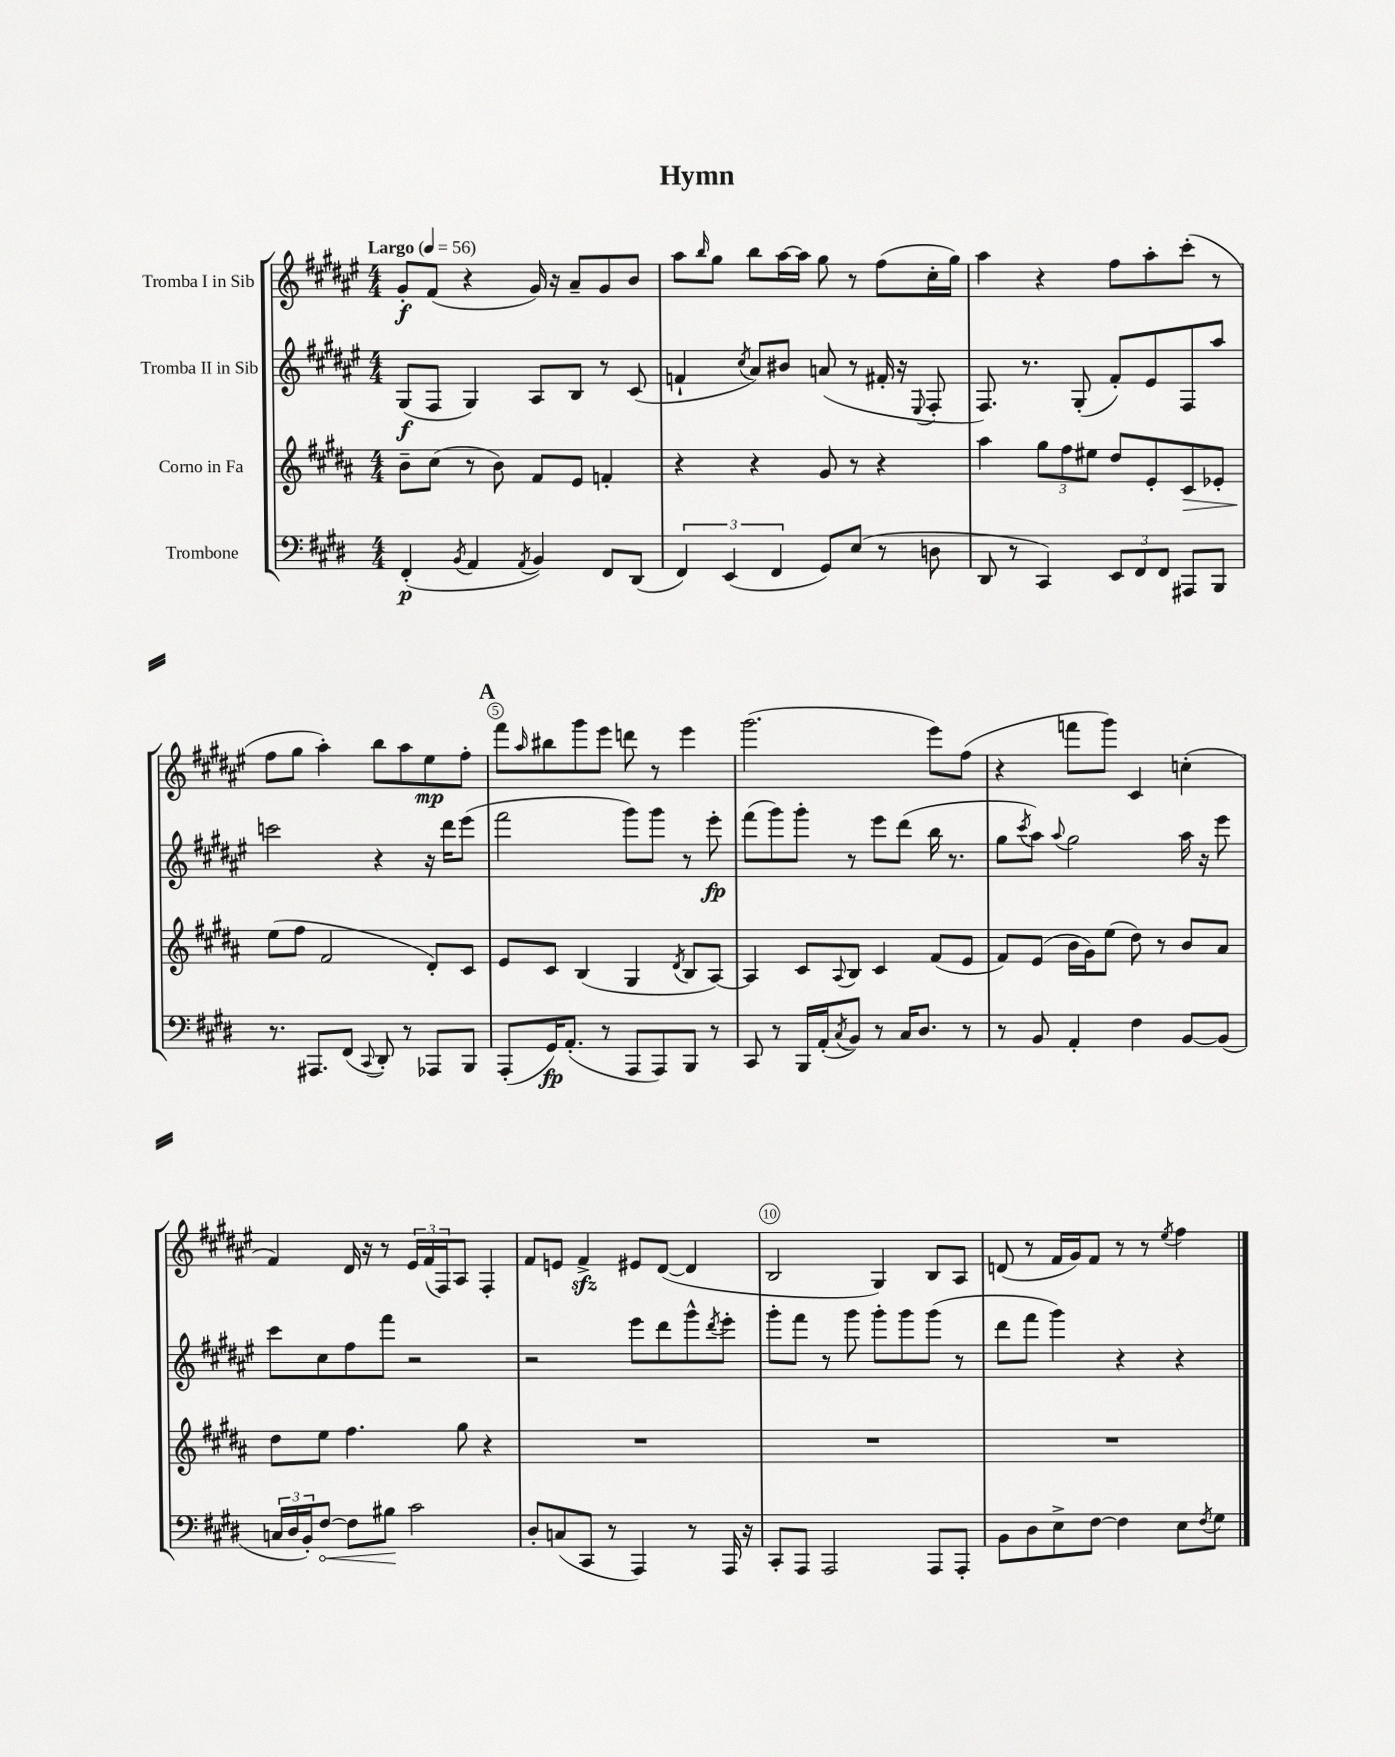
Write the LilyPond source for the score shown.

\header { title = "Hymn" }
<<
\new StaffGroup <<
\new Staff = "s0" \with { instrumentName = "Tromba I in Sib" } {
    \clef treble \key fis \major \numericTimeSignature \time 4/4 \tempo "Largo" 4 = 56
    gis'8-.\f fis'8( r4 gis'16) r16 ais'8-- gis'8 b'8 |
    ais''8 \grace { b''16 } gis''8 b''8 ais''16~ ais''16 gis''8 r8 fis''8( cis''16-. gis''16) |
    ais''4 r4 fis''8 ais''8-. cis'''8-.( r8 |
    fis''8 gis''8 ais''4-.) b''8 ais''8 eis''8\mp fis''8-. |
    \mark \markup { \bold "A" } fis'''8 \grace { ais''16 } bis''8 gis'''8 eis'''8 d'''8 r8 eis'''4 |
    gis'''2.( eis'''8) fis''8( |
    r4 f'''8 gis'''8) cis'4 c''4-.( |
    fis'4) dis'16 r16 r8 \tuplet 3/2 { eis'16 fis'16( fis16) } ais8 fis4-. |
    fis'8 e'8 fis'4->\sfz eis'8 dis'8~( dis'4 |
    b2 gis4) b8 ais8 |
    d'8( r8 fis'16 gis'16) fis'8 r8 r8 \acciaccatura { eis''8 } fis''4 \bar "|." |
}
\new Staff = "s1" \with { instrumentName = "Tromba II in Sib" } {
    \clef treble \key fis \major \numericTimeSignature \time 4/4
    gis8\f( fis8 gis4) ais8 b8 r8 cis'8( |
    f'4-! \acciaccatura { cis''8 } ais'8) bis'8 a'8( r8 fis'16-. r16 \appoggiatura { eis8 } fis8-. |
    fis8.) r8. gis8-.( fis'8-.) eis'8 fis8 ais''8 |
    c'''2 r4 r16 dis'''16 eis'''8( |
    \mark \markup { \bold "A" } fis'''2 gis'''8) gis'''8 r8 eis'''8-.\fp |
    fis'''8( gis'''8) gis'''8-. r8 eis'''8 dis'''8( b''16 r8. |
    gis''8 \acciaccatura { cis'''8 } ais''8) \appoggiatura { ais''8 } gis''2 ais''16 r16 eis'''8 |
    cis'''8 cis''8 fis''8 fis'''8 r2 |
    r2 eis'''8 dis'''8 gis'''8-^ \acciaccatura { dis'''8 } eis'''8-. |
    gis'''8-. fis'''8 r8 gis'''8 gis'''8-. gis'''8 gis'''8( r8 |
    dis'''8 fis'''8 gis'''4) r4 r4 \bar "|." |
}
\new Staff = "s2" \with { instrumentName = "Corno in Fa" } {
    \clef treble \key b \major \numericTimeSignature \time 4/4
    b'8-- cis''8( r8 b'8) fis'8 e'8 f'4-. |
    r4 r4 gis'8 r8 r4 |
    ais''4 \tuplet 3/2 { gis''8 fis''8 eis''8 } dis''8 e'8-. cis'8\> ees'8-. |
    e''8\!( fis''8 fis'2 dis'8-.) cis'8 |
    \mark \markup { \bold "A" } e'8 cis'8 b4( gis4 \acciaccatura { dis'8 } b8 ais8~) |
    ais4 cis'8 \appoggiatura { ais8 } b8 cis'4 fis'8( e'8 |
    fis'8) e'8( b'16 gis'16) e''8( dis''8) r8 b'8 ais'8 |
    dis''8 e''8 fis''4. gis''8 r4 |
    R1 |
    R1 |
    R1 \bar "|." |
}
\new Staff = "s3" \with { instrumentName = "Trombone" } {
    \clef bass \key e \major \numericTimeSignature \time 4/4
    fis,4-.\p( \acciaccatura { b,8 } a,4 \acciaccatura { a,8 } b,4) fis,8 dis,8( |
    \tuplet 3/2 { fis,4) e,4( fis,4 } gis,8) e8( r8 d8 |
    dis,8 r8 cis,4) \tuplet 3/2 { e,8 fis,8 fis,8 } ais,,8 b,,8 |
    r8. ais,,8. fis,8( \appoggiatura { cis,8 } dis,8-.) r8 aes,,8 b,,8 |
    \mark \markup { \bold "A" } a,,8-.( gis,16\fp) a,8.-.( r8 a,,8 a,,8) b,,8 r8 |
    cis,8 r8 b,,16 a,16-.( \acciaccatura { cis8 } b,8) r8 cis16 dis8. r8 |
    r8 b,8 a,4-. fis4 b,8~ b,8( |
    \tuplet 3/2 { c16 dis16 b,16-.) } \once \override Hairpin.circled-tip = ##t fis8~\< fis8 bis8\! cis'2 |
    dis8-. c8( cis,8 r8 a,,4) r8 a,,16 r16 |
    cis,8-. a,,8 a,,2 a,,8 a,,8-. |
    b,8 dis8 e8-> fis8~ fis4 e8 \acciaccatura { fis8 } gis8 \bar "|." |
}
>>
>>
\layout { \context { \Score \override BarNumber.break-visibility = ##(#f #t #t) barNumberVisibility = #(every-nth-bar-number-visible 5) \override BarNumber.stencil = #(make-stencil-circler 0.1 0.3 ly:text-interface::print) } }
